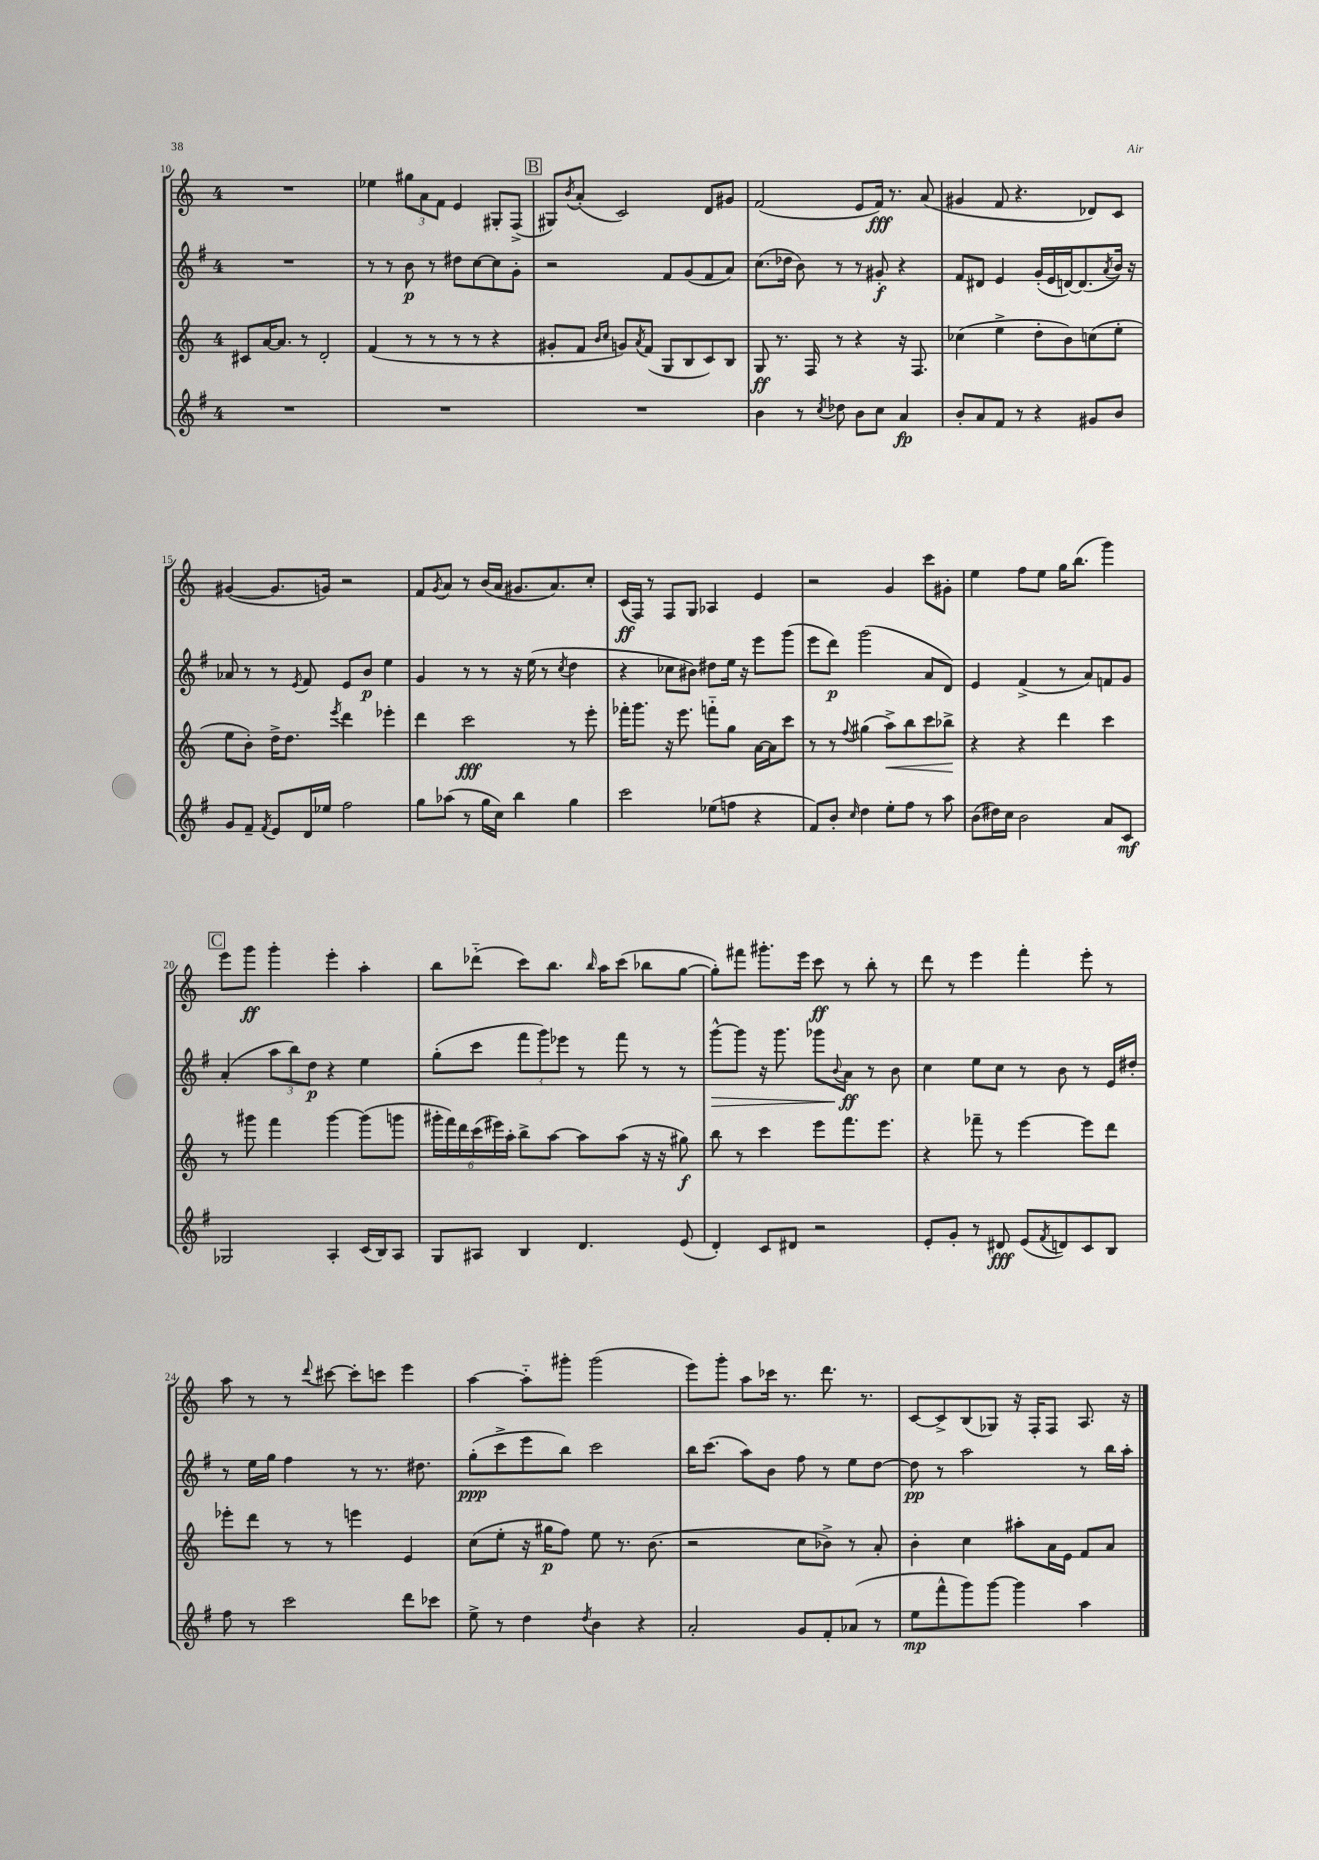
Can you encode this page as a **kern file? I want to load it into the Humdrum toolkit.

**kern	**kern	**kern	**kern
*staff4	*staff3	*staff2	*staff1
*clefG2	*clefG2	*clefG2	*clefG2
*k[f#]	*k[]	*k[f#]	*k[]
*M4/4	*M4/4	*M4/4	*M4/4
1r	8c#/L	1r	1r
.	[16a/K	.	.
.	8.a/]J	.	.
.	8r	.	.
.	2d'/	.	.
=	=	=	=
1r	(4f/	8r	4ee-\
.	.	8r	.
.	8r	8b\	12gg#\L
.	.	.	12a\
.	8r	8r	.
.	.	.	12f\J
.	8r	8dd#\L	4e/
.	8r	[8cc\	.
.	4r	8cc\]	8G#'/L
.	.	8g'\J	(8F^/J
=	=	=	=
1r	8g#'/L	2r	8G#/L)
.	.	.	8qb/
.	8f/J	.	(8a'/J
.	16qqb/LL	.	.
.	16qqcc/JJ	.	.
.	8g/L)	.	2c/)
.	8qa/	.	.
.	(8f/J	.	.
.	8G/L	8f#/L	.
.	8B/	(8g/	.
.	8c/)	8f#/	8d/L
.	8B/J	8a/J)	8g#/J
=	=	=	=
4b\	8G/	(8.cc\L	(2f/
.	8.r	.	.
.	.	16dd-\Jk	.
8r	.	8b\)	.
.	16F/	.	.
8qcc/	.	.	.
8dd-\	8r	8r	.
8b\L	4r	8r	8e/L
8cc\J	.	8g#'/	16f/Jk)
.	.	.	8.r
4a/	16r	4r	.
.	8.F/	.	.
.	.	.	(8a/
=	=	=	=
8b'/L	(4cc-\	8f#/L	4g#/
8a/	.	8d#/J	.
8f#/J	4ee^\	4e/	8f/
8r	.	.	4.r
4r	8dd'\L	(16g'/LL	.
.	.	16e/	.
.	8b\)	[16d/J)	.
.	.	(8.d/]	.
8g#/L	(8cc\	.	8d-/L)
.	.	8qa/	.
8b/J	8ee'\J	16b/Jk)	8c/J
.	.	16r	.
=	=	=	=
8g/L	8ee\L	8a-/	([4g#/
8f#~/J	8b'\J)	8r	.
8qf#/	.	.	.
8e/L	16dd^\LK	8r	8.g#/]L
.	8.dd\J	.	.
.	.	8qe/	.
16d/L	.	8f#/	.
16ee-/JJ	.	.	16g/Jk)
.	8qeee/	.	.
2ff#\	4ddd\	8e/L	2r
.	.	8b/J	.
.	4eee-'\	4ee\	.
=	=	=	=
8gg\L	4ddd\	4g/	8f/L
.	.	.	8qg/
(8aa-\J	.	.	8a/J
8r	2ccc\	8r	8r
16gg\LL	.	8r	(16b/LL
16cc\JJ)	.	.	16a/JJ
4bb\	.	16r	8.g#/L
.	.	(16ee\	.
.	.	8r	.
.	.	.	8.a/)
.	.	8qcc/	.
4gg\	8r	4dd\	.
.	8eee'\	.	8cc'/J
=	=	=	=
2ccc\	16fff-'\LK	4r	(16c/LL
.	8.ggg\J	.	16F/JJ)
.	.	.	8r
.	16r	8cc-\L	8F/L
.	8.eee\	.	.
.	.	8b#\J)	8G/J
(8ee-\L	8fff'~\L	8dd#\L	4A-/
8ff\J	8gg\J	16ee\Jk	.
.	.	16r	.
4r	[16a\LL	8eee\L	4e/
.	16a\]J	.	.
.	8ccc\J	(8ggg\J	.
=	=	=	=
8f#/L)	8r	8eee\L	2r
8b'/J	8r	8ddd\J)	.
16qqcc/	8qqff/	.	.
4dd\	(4gg#\	(2ggg\	.
8ee'\L	8aa^\L)	.	4g/
8ff#\J	8bb\	.	.
8r	8ccc\	8a/L	8ccc\L
8aa\	8bb-^\J	8d/J)	8g#'\J
=	=	=	=
(8b\L	4r	4e/	4ee\
16dd#\L)	.	.	.
16cc\JJ	.	.	.
2b\	4r	(4f#^/	8ff\L
.	.	.	8ee\J
.	4ddd\	8r	16gg\LK
.	.	.	(8.bb\J
.	.	8a/L)	.
8a/L	4ccc\	8f/	4ggg\)
8c/J	.	8g/J	.
=	=	=	=
2G-/	8r	(4a'/	8eee\L
.	8ggg#\	.	8ggg\J
.	4fff\	12aa\L	4ggg'\
.	.	12bb\)	.
.	.	12dd\J	.
4A'/	[4ggg#\	4r	4eee'\
(16c/LL	(8ggg#\]L	4ee\	4aa'\
16B/J)	.	.	.
8A/J	8ggg\J	.	.
=	=	=	=
8G/L	24ggg#'\LL	(8gg'\L	8bb\L
.	24fff\)	.	.
.	24ddd\	.	.
8A#/J	(24ccc\	8ccc\J	(8ddd-'~\J
.	24eee#\)	.	.
.	24aa'\JJ	.	.
4B/	8bb^\L	12fff#\L	8ccc\L)
.	.	12ggg\)	.
.	[8aa\J	.	8.bb\J
.	.	12eee-\J	.
4.d/	8aa\]L	8r	.
.	.	.	16qqbb/
.	.	.	16aa\LK
.	(8aa\J	8fff#\	(8ccc\J
.	16r	8r	8bb-\L
.	16r	.	.
(8e/	8gg#\)	8r	[8gg\J
=	=	=	=
4d'/)	8bb\	[8ggg^^\L	8gg'\]L)
.	8r	8ggg\]J	8fff#\J
8c/L	4ccc\	16r	8.ggg#'\L
.	.	8.ggg\	.
8d#/J	.	.	.
.	.	.	16eee\Jk
2r	8eee\L	8ggg-\L	8ccc\
.	.	8qqb/	.
.	8.fff\	8a\J	8r
.	.	8r	8bb'\
.	8.eee\J	.	.
.	.	8b\	8r
=	=	=	=
8e'/L	4r	4cc\	8ddd\
8g'/J	.	.	8r
8r	8fff-~\	8ee\L	4eee\
8d#/	8r	8cc\J	.
(8e/L	[4eee\	8r	4fff'\
8qf#/	.	.	.
8d/)	.	8b\	.
8c/	8eee\]L	8r	8eee'\
8B/J	8ddd\J	16e/LL	8r
.	.	16dd#'/JJ	.
=	=	=	=
8ff#\	8eee-'\L	8r	8aa\
8r	8ddd\J	16ee\LL	8r
.	.	16gg\JJ	.
2ccc\	8r	4ff#\	8r
.	.	.	8qqddd/
.	8r	.	[8ccc#\
.	4eee\	8r	8ccc#'\]L
.	.	8.r	8ccc\J
8ddd\L	4e/	.	4eee\
.	.	8.dd#\	.
8ccc-\J	.	.	.
=	=	=	=
8ee^\	(8cc\L	(8gg'\L	[4aa\
8r	8ee'\J	8ccc^\	.
4dd\	16r	8eee\	8aa'~\]L
.	16gg#\LK	.	.
.	8ff\J)	8bb\J)	8ggg#'\J
8qdd/	.	.	.
4b\	8ee\	2ccc\	(2ggg#\
.	8.r	.	.
4r	.	.	.
.	(8.b\	.	.
=	=	=	=
2a'/	2r	16bb\LK	8eee\L)
.	.	(8.ccc\J	.
.	.	.	8ggg'\J
.	.	8aa\L)	8aa\L
.	.	8b\J	16ccc-\Jk
.	.	.	8.r
8g/L	8cc\L	8ff#\	.
8f#'/	8b-^\J)	8r	8.ddd\
(8a-/J	8r	8ee\L	.
.	.	.	8.r
8r	8a'/	[8dd\J	.
=	=	=	=
8ee\L	4b'\	8dd\]	[8c/L
8fff#^^\	.	8r	8c^/]
8ggg\)	4cc\	2aa\	(8B/
[8ggg\J	.	.	8G-/J)
4ggg\]	8aa#'\L	.	16r
.	.	.	16F'/LK
.	16a\L	.	8F/J
.	16e\JJ	.	.
4aa\	8f/L	8r	8.A/
.	8a/J	16bb\LL	.
.	.	16aa'\JJ	16r
==	==	==	==
*-	*-	*-	*-
